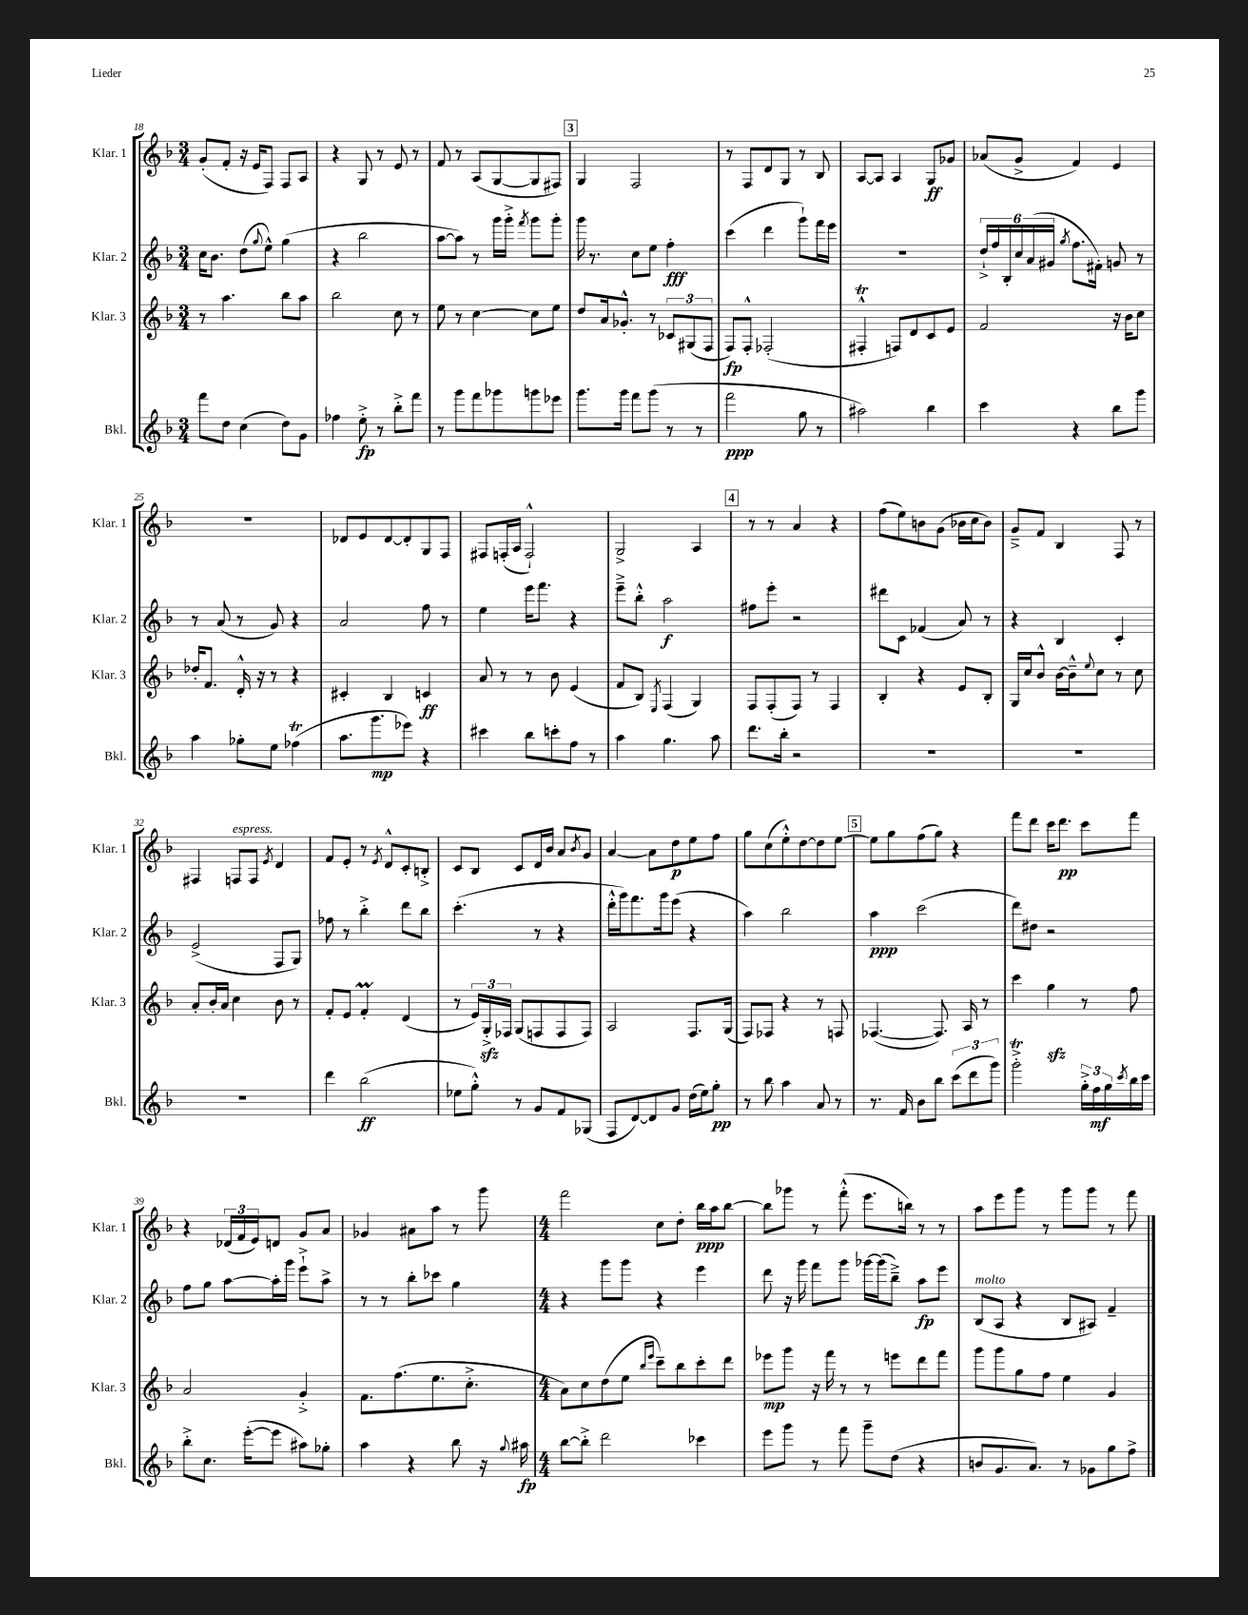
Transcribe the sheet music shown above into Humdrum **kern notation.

**kern	**dynam	**kern	**dynam	**kern	**dynam	**kern	**dynam
*part4	*part4	*part3	*part3	*part2	*part2	*part1	*part1
*staff4	*staff4	*staff3	*staff3	*staff2	*staff2	*staff1	*staff1
*I"Bkl.	*	*I"Klar. 3	*	*I"Klar. 2	*	*I"Klar. 1	*
*I'Bkl.	*	*I'Klar. 3	*	*I'Klar. 2	*	*I'Klar. 1	*
*clefG2	*	*clefG2	*	*clefG2	*	*clefG2	*
*k[b-]	*	*k[b-]	*	*k[b-]	*	*k[b-]	*
*M3/4	*	*M3/4	*	*M3/4	*	*M3/4	*
=18	=18	=18	=18	=18	=18	=18	=18
8fff\L	.	8r	.	16cc\KL	.	(8g'/L	.
.	.	.	.	8.b-\J	.	.	.
8dd\J	.	4.aa\	.	.	.	8f'/J	.
(4cc\	.	.	.	(8dd\L	.	16r	.
.	.	.	.	.	.	16e/KL	.
.	.	.	.	8qqgg/	.	.	.
.	.	.	.	8ee^^\J)	.	8F/J)	.
8dd\L)	.	8bb-\L	.	(4gg\	.	8F/L	.
8g\J	.	8aa\J	.	.	.	8A/J	.
=19	=19	=19	=19	=19	=19	=19	=19
4ff-X\	.	2bb-\	.	4r	.	4r	.
8ee'^\	fp	.	.	2bb-\	.	8G/	.
8r	.	.	.	.	.	8r	.
8bb-'^\L	.	8cc\	.	.	.	8e/	.
8fff\J	.	8r	.	.	.	8r	.
=20	=20	=20	=20	=20	=20	=20	=20
8r	.	8ee\	.	[8aa\L	.	8f/	.
8ggg\L	.	8r	.	8aa\J])	.	8r	.
8fff\	.	[4cc\	.	8r	.	(8A/L	.
8ggg-X\	.	.	.	16ggg\LL	.	[8G/	.
.	.	.	.	16ggg'^\JJ	.	.	.
.	.	.	.	8qfff/	.	.	.
8gggn\	.	8cc\L]	.	8ggg\L	.	8G/]	.
8eee-X\J	.	8ee\J	.	8ggg'\J	.	8F#X/J)	.
!!LO:REH:place=s1:t=3
=21	=21	=21	=21	=21	=21	=21	=21
8.ggg\L	.	8dd/L	.	16ggg\	.	4G/	.
.	.	.	.	8.r	.	.	.
.	.	16a/k	.	.	.	.	.
16ggg\Jk	.	8.g-X'^^/J	.	.	.	.	.
8fff\L	.	.	.	8cc\L	.	2F/	.
(8ggg\J	.	8r	.	8ee\J	.	.	.
8r	.	12c-X/L	.	4ff'\	fff	.	.
.	.	(12G#X/	.	.	.	.	.
8r	.	.	.	.	.	.	.
.	.	12F/J	.	.	.	.	.
=22	=22	=22	=22	=22	=22	=22	=22
2fff\	ppp	8F/L)	fp	(4ccc\	.	8r	.
.	.	8F'^^/J	.	.	.	8F/L	.
.	.	(2F-X'/	.	4ddd\	.	8d/	.
.	.	.	.	.	.	8G/J	.
8gg\	.	.	.	8ggg`\L)	.	8r	.
8r	.	.	.	16fff\L	.	8B-/	.
.	.	.	.	16eee\JJ	.	.	.
=23	=23	=23	=23	=23	=23	=23	=23
2aa#X\)	.	4F#Xt'^^/	.	2.r	.	[8A/L	.
.	.	.	.	.	.	8A/J]	.
.	.	8Fn/L)	.	.	.	4A/	.
.	.	8d/	.	.	.	.	.
4bb-\	.	8c/	.	.	.	8G/L	ff
.	.	8e/J	.	.	.	8g-X/J	.
=24	=24	=24	=24	=24	=24	=24	=24
4ccc\	.	2f/	.	24dd`^/LL	.	(8a-X/L	.
.	.	.	.	24ff/	.	.	.
.	.	.	.	24B-'/	.	.	.
.	.	.	.	24cc/	.	8g^/J	.
.	.	.	.	(24a/	.	.	.
.	.	.	.	24g#X/JJ	.	.	.
.	.	.	.	8qgg/	.	.	.
4r	.	.	.	8.ff\L	.	4f/)	.
.	.	.	.	16f#X'\Jk)	.	.	.
8bb-\L	.	16r	.	8gn/	.	4e/	.
.	.	16b-\KL	.	.	.	.	.
8ggg\J	.	8cc\J	.	8r	.	.	.
!!LO:LB:g=z
=25	=25	=25	=25	=25	=25	=25	=25
4aa\	.	16dd-X'/KL	.	8r	.	2.r	.
.	.	8.f/J	.	.	.	.	.
.	.	.	.	(8a/	.	.	.
8gg-X'\L	.	16d'^^/	.	8r	.	.	.
.	.	16r	.	.	.	.	.
8ee\J	.	8r	.	8g/)	.	.	.
(4ff-XT\	.	4r	.	4r	.	.	.
=26	=26	=26	=26	=26	=26	=26	=26
8.aa\L	.	4c#X'/	.	2a/	.	8d-X/L	.
.	.	.	.	.	.	8e/	.
8.ggg\	mp	.	.	.	.	.	.
.	.	4B-/	.	.	.	[8d-/	.
8eee-X\J)	.	.	.	.	.	8d-'/]	.
4r	.	4cn/	ff	8ff\	.	8G/	.
.	.	.	.	8r	.	8F/J	.
=27	=27	=27	=27	=27	=27	=27	=27
4ccc#X\	.	8a/	.	4ee\	.	8F#X/L	.
.	.	8r	.	.	.	(16Fn'/L	.
.	.	.	.	.	.	16A/JJ	.
8bb-\L	.	8r	.	16eee\KL	.	2F`^^/)	.
.	.	.	.	8.fff\J	.	.	.
8cccn'\	.	8b-\	.	.	.	.	.
8ff\J	.	(4e/	.	4r	.	.	.
8r	.	.	.	.	.	.	.
=28	=28	=28	=28	=28	=28	=28	=28
4aa\	.	8f/L	.	8eee~^\L	.	2G^/	.
.	.	8B-/J)	.	8bb-'^^\J	.	.	.
.	.	8qE/	.	.	.	.	.
4.gg\	.	(4F/	.	2aa\	f	.	.
.	.	4G/)	.	.	.	4A/	.
8aa\	.	.	.	.	.	.	.
!!LO:REH:place=s1:t=4
=29	=29	=29	=29	=29	=29	=29	=29
8.ddd\L	.	8F/L	.	8ff#X\L	.	8r	.
.	.	(8F'/	.	8eee'\J	.	8r	.
16bb-'\Jk	.	.	.	.	.	.	.
2r	.	8F/J)	.	2r	.	4a/	.
.	.	8r	.	.	.	.	.
.	.	4F/	.	.	.	4r	.
=30	=30	=30	=30	=30	=30	=30	=30
2.r	.	4B-'/	.	8ddd#X\L	.	(8ff\L	.
.	.	.	.	8c\J	.	8ee\)	.
.	.	4r	.	(4f-X/	.	8bn\	.
.	.	.	.	.	.	(8g\J	.
.	.	8e/L	.	8a/)	.	16b-X\LL	.
.	.	.	.	.	.	16cc\J	.
.	.	8B-'/J	.	8r	.	8b-\J)	.
=31	=31	=31	=31	=31	=31	=31	=31
2.r	.	16G/LL	.	4r	.	8g~^/L	.
.	.	16cc/J	.	.	.	.	.
.	.	8b-^^/J	.	.	.	8f/J	.
.	.	[16b-\LL	.	4B-/	.	4B-/	.
.	.	16b-~^^\J]	.	.	.	.	.
.	.	8qqee/	.	.	.	.	.
.	.	8cc\J	.	.	.	.	.
.	.	8r	.	4c'/	.	8F/	.
.	.	8cc\	.	.	.	8r	.
!!LO:LB:g=z
=32	=32	=32	=32	=32	=32	=32	=32
2.r	.	8a'/L	.	(2e^/	.	4F#X/	.
.	.	16b-'/L	.	.	.	.	.
.	.	16a/JJ	.	.	.	.	.
!	!	!	!	!	!	!LO:TX:a:i:t=espress.	!
.	.	4cc\	.	.	.	8Fn/L	.
.	.	.	.	.	.	8F/J	.
.	.	.	.	.	.	8qe/	.
.	.	8b-\	.	8F/L	.	4d/	.
.	.	8r	.	8G/J)	.	.	.
=33	=33	=33	=33	=33	=33	=33	=33
4ddd\	.	8f'/L	.	8ff-X\	.	8f/L	.
.	.	8e/J	.	8r	.	8e'/J	.
(2bb-\	ff	4fM'/	.	4bb-'^\	.	8r	.
.	.	.	.	.	.	8qe/	.
.	.	.	.	.	.	8d^^/L	.
.	.	(4d/	.	8ddd\L	.	8c'/	.
.	.	.	.	8bb-\J	.	8Bn'^/J	.
=34	=34	=34	=34	=34	=34	=34	=34
8ee-X\L	.	8r	.	(4.ccc'\	.	8c/L	.
8gg'^^\J)	.	24e/LL)	.	.	.	8B-/J	.
.	.	24Gzz'^/	.	.	.	.	.
.	.	24F-X/JJ	.	.	.	.	.
8r	.	(8G/L	.	.	.	8c/L	.
8g/L	.	8Fn/	.	8r	.	16d/L	.
.	.	.	.	.	.	16b-/JJ	.
8f/	.	8F/	.	4r	.	8a/L	.
.	.	.	.	.	.	8qb-/	.
(8G-X/J	.	8F/J)	.	.	.	8g/J	.
=35	=35	=35	=35	=35	=35	=35	=35
8F/L	.	2A/	.	16ddd'^^\LL	.	[4a/	.
.	.	.	.	16ggg\J)	.	.	.
[8d/)	.	.	.	8.fff\	.	.	.
8d/]	.	.	.	.	.	8a\L]	.
.	.	.	.	16ggg\k	.	.	.
8g/J	.	.	.	(8eee\J	.	8dd\	p
(16dd\LL	.	8.F/L	.	4r	.	8ee\	.
16ee\J)	.	.	.	.	.	.	.
8gg'\J	pp	.	.	.	.	8ff\J	.
.	.	(16G/Jk	.	.	.	.	.
=36	=36	=36	=36	=36	=36	=36	=36
8r	.	8F/L)	.	4aa\)	.	8gg\L	.
8bb-\	.	8F-X/J	.	.	.	(8cc\	.
4aa\	.	4r	.	2bb-\	.	8ee'^^\)	.
.	.	.	.	.	.	[8dd\	.
8a/	.	8r	.	.	.	8dd\]	.
8r	.	8Fn/	.	.	.	[8ee\J	.
!!LO:REH:place=s1:t=5
=37	=37	=37	=37	=37	=37	=37	=37
8.r	.	([4.F-X/	.	4aa\	ppp	8ee\L]	.
.	.	.	.	.	.	8gg\	.
16f/	.	.	.	.	.	.	.
8b-\L	.	.	.	(2ccc\	.	(8ff\	.
8bb-\J	.	8.F-/])	.	.	.	8gg\J)	.
(12ccc\L	.	.	.	.	.	4r	.
.	.	16A/	.	.	.	.	.
12ddd\	.	.	.	.	.	.	.
.	.	8r	.	.	.	.	.
12ggg\J)	.	.	.	.	.	.	.
=38	=38	=38	=38	=38	=38	=38	=38
2gggT'^\	.	4ccc\	.	8ddd\L)	.	8fff\L	.
.	.	.	.	8dd#X\J	.	8ddd\J	.
.	.	4ggzz\	.	2r	.	16ccc\KL	.
.	.	.	.	.	.	8.ddd\J	pp
24gg'^\LL	.	8r	.	.	.	8ccc\L	.
24ff\	mf	.	.	.	.	.	.
24gg\	.	.	.	.	.	.	.
8qccc/	.	.	.	.	.	.	.
16bb-\	.	8ff\	.	.	.	8fff\J	.
16ccc\JJ	.	.	.	.	.	.	.
!!LO:LB:g=z
=39	=39	=39	=39	=39	=39	=39	=39
8bb-'^\L	.	2a/	.	8ff\L	.	4r	.
8.cc\J	.	.	.	8gg\J	.	.	.
.	.	.	.	[8aa\L	.	(24d-X/LL	.
.	.	.	.	.	.	24f/	.
([16eee'\KL	.	.	.	.	.	.	.
.	.	.	.	.	.	24e/J)	.
8eee\J]	.	.	.	16aa'\L]	.	8dn/J	.
.	.	.	.	16ggg\JJ	.	.	.
8aa#X\L)	.	4g'^/	.	8eee`^\L	.	8g/L	.
8gg-X'\J	.	.	.	8aa^\J	.	8a/J	.
=40	=40	=40	=40	=40	=40	=40	=40
4aa\	.	8.f\L	.	8r	.	4g-X/	.
.	.	.	.	8r	.	.	.
.	.	(8.ff\	.	.	.	.	.
4r	.	.	.	8bb-'\L	.	8a#X\L	.
.	.	8.ee\	.	8ccc-X\J	.	8aa\J	.
8bb-\	.	.	.	4gg\	.	8r	.
.	.	8.cc'^\J	.	.	.	.	.
16r	.	.	.	.	.	8ggg\	.
8qqgg/	.	.	.	.	.	.	.
16aa#X\	fp	.	.	.	.	.	.
=41	=41	=41	=41	=41	=41	=41	=41
*M4/4	*	*M4/4	*	*M4/4	*	*M4/4	*
[8bb-\L	.	8a\L)	.	4r	.	2fff\	.
8bb-'^\J]	.	8cc\	.	.	.	.	.
2ddd\	.	(8dd\	.	8ggg\L	.	.	.
.	.	8ee\J	.	8ggg\J	.	.	.
.	.	16qqbb-/LL	.	.	.	.	.
.	.	16qqeee/JJ	.	.	.	.	.
.	.	8ccc~\L)	.	4r	.	8cc\L	.
.	.	8bb-\	.	.	.	8dd'\J	.
4ccc-X\	.	8ccc'\	.	4eee\	.	16bb-\LL	ppp
.	.	.	.	.	.	16aa\J	.
.	.	8ddd\J	.	.	.	[8bb-\J	.
=42	=42	=42	=42	=42	=42	=42	=42
8eee\L	.	8eee-X\L	mp	8ddd\	.	8bb-\L]	.
8ggg\J	.	8ggg\J	.	16r	.	8ggg-X\J	.
.	.	.	.	16ggg\	.	.	.
8r	.	16r	.	8fff\L	.	8r	.
.	.	16fff\	.	.	.	.	.
8fff\	.	8r	.	8ggg\J	.	(8fff'^^\	.
8ggg~\L	.	8r	.	[16ggg-X\LL	.	8.eee\L	.
.	.	.	.	(16ggg-\J]	.	.	.
(8dd\J	.	8eeen\L	.	8bb-~^\J)	.	.	.
.	.	.	.	.	.	16bbn\Jk)	.
4r	.	8ddd\	.	8aa\L	fp	8r	.
.	.	8fff\J	.	8eee\J	.	8r	.
=43	=43	=43	=43	=43	=43	=43	=43
!	!	!	!	!LO:TX:a:i:t=molto	!	!	!
8bn/L	.	8ggg\L	.	(8B-/L	.	8aa\L	.
8.g/	.	8ggg\	.	8A/J	.	8eee\	.
.	.	8gg\	.	4r	.	8ggg\J	.
8.a/J)	.	.	.	.	.	.	.
.	.	8ff\J	.	.	.	8r	.
8r	.	4ee\	.	8B-/L	.	8ggg\L	.
8g-X\L	.	.	.	8A#X/J)	.	8ggg\J	.
8gg\	.	4g/	.	4f~/	.	8r	.
8ff^\J	.	.	.	.	.	8fff\	.
==	==	==	==	==	==	==	==
*-	*-	*-	*-	*-	*-	*-	*-
